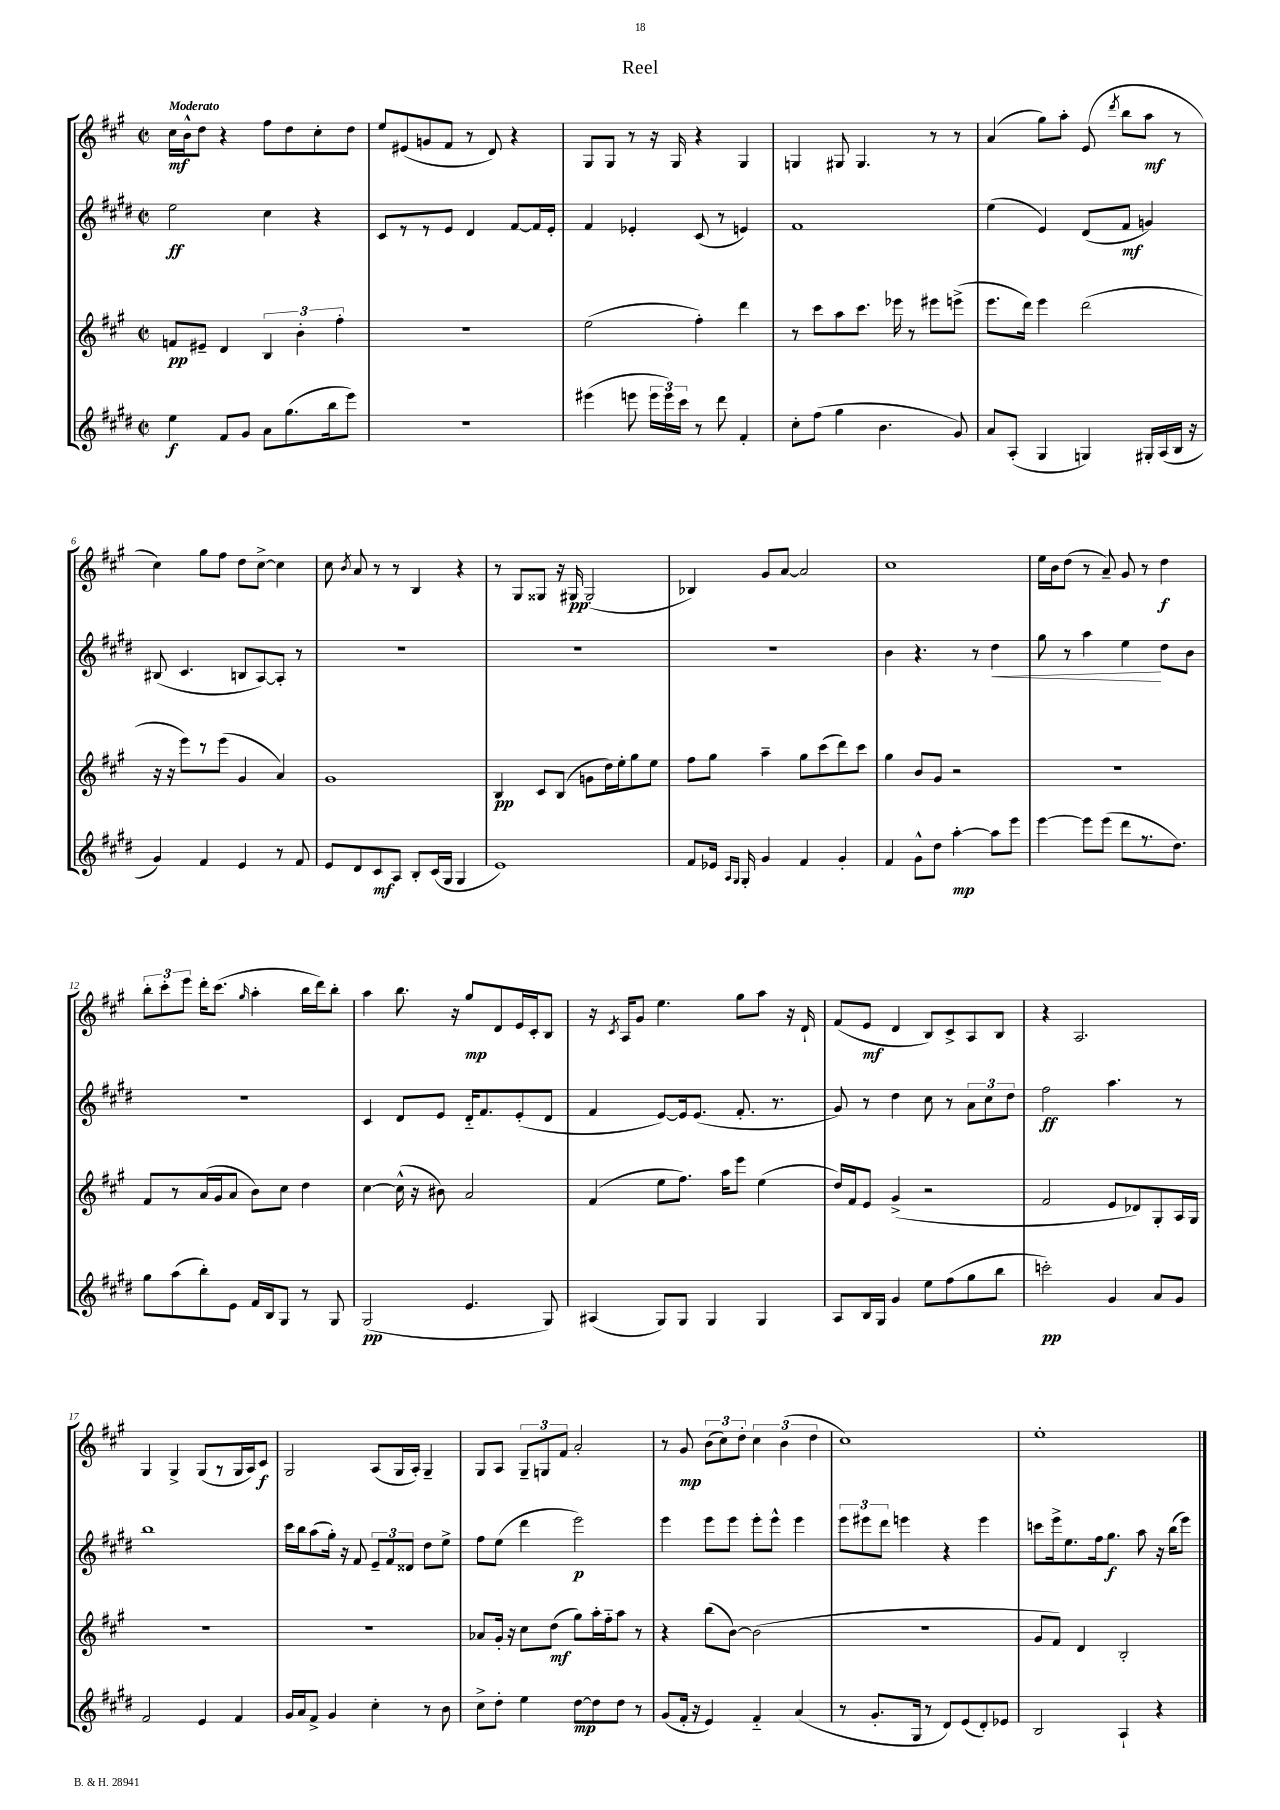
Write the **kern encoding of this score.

**kern	**dynam	**kern	**dynam	**kern	**dynam	**kern	**dynam
*part4	*part4	*part3	*part3	*part2	*part2	*part1	*part1
*staff4	*staff4	*staff3	*staff3	*staff2	*staff2	*staff1	*staff1
*clefG2	*	*clefG2	*	*clefG2	*	*clefG2	*
*k[f#c#g#d#]	*	*k[f#c#g#]	*	*k[f#c#g#d#]	*	*k[f#c#g#]	*
*M2/2	*	*M2/2	*	*M2/2	*	*M2/2	*
*met(c|)	*	*met(c|)	*	*met(c|)	*	*met(c|)	*
=1	=1	=1	=1	=1	=1	=1	=1
!	!	!	!	!	!	!LO:TX:a:B:t=Moderato	!
4ee\	f	8fn/L	pp	2ee\	ff	16cc#\LL	mf
.	.	.	.	.	.	16b^^\J	.
.	.	8e#X~/J	.	.	.	8dd\J	.
8f#/L	.	4d/	.	.	.	4r	.
8g#/J	.	.	.	.	.	.	.
8a\L	.	6B/	.	4cc#\	.	8ff#\L	.
(8.gg#\	.	.	.	.	.	8dd\	.
.	.	6b'\	.	.	.	.	.
.	.	.	.	4r	.	8cc#'\	.
16bb\k	.	.	.	.	.	.	.
.	.	6ff#'\	.	.	.	.	.
8eee\J)	.	.	.	.	.	8dd\J	.
=2	=2	=2	=2	=2	=2	=2	=2
1r	.	1r	.	8c#/L	.	8ee/L	.
.	.	.	.	8r	.	(8e#X/	.
.	.	.	.	8r	.	8gn/	.
.	.	.	.	8e/J	.	8f#/J	.
.	.	.	.	4d#/	.	8r	.
.	.	.	.	.	.	8d/)	.
.	.	.	.	[8f#/L	.	4r	.
.	.	.	.	16f#/L]	.	.	.
.	.	.	.	16e'/JJ	.	.	.
=3	=3	=3	=3	=3	=3	=3	=3
(4eee#X\	.	(2ee\	.	4f#/	.	8G#/L	.
.	.	.	.	.	.	8G#/J	.
8eeen\	.	.	.	4e-X'/	.	8r	.
24eee\LL	.	.	.	.	.	16r	.
24eee\)	.	.	.	.	.	.	.
.	.	.	.	.	.	16G#/	.
24ccc#\JJ	.	.	.	.	.	.	.
8r	.	4ff#'\)	.	(8c#/	.	4r	.
8ddd#\	.	.	.	8r	.	.	.
4f#'/	.	4ddd\	.	4en/)	.	4G#/	.
=4	=4	=4	=4	=4	=4	=4	=4
8cc#'\L	.	8r	.	1f#	.	4Gn/	.
(8ff#\J	.	8ccc#\L	.	.	.	.	.
4gg#\	.	8aa\	.	.	.	8G#X/	.
.	.	8.ccc#\J	.	.	.	4.G#/	.
4.b\	.	.	.	.	.	.	.
.	.	16eee-X\	.	.	.	.	.
.	.	8r	.	.	.	.	.
.	.	8eee#X\L	.	.	.	8r	.
8g#/)	.	(8eeen^\J	.	.	.	8r	.
=5	=5	=5	=5	=5	=5	=5	=5
8a/L	.	8.eee\L	.	(4ee\	.	(4a/	.
(8A'/J	.	.	.	.	.	.	.
.	.	16ddd\Jk)	.	.	.	.	.
4G#/	.	4eee\	.	4e/)	.	8gg#\L)	.
.	.	.	.	.	.	8aa'\J	.
4Gn/)	.	(2ddd\	.	(8d#/L	.	(8e/	.
.	.	.	.	.	.	8qddd/	.
.	.	.	.	8f#/J	mf	8bb\L	.
16G#X'/LL	.	.	.	4gn/)	.	8aa\J	mf
(16A/	.	.	.	.	.	.	.
16B/JJ	.	.	.	.	.	8r	.
16r	.	.	.	.	.	.	.
!!LO:LB:g=z
=6	=6	=6	=6	=6	=6	=6	=6
4g#/)	.	16r	.	(8B#X/	.	4cc#\)	.
.	.	16r	.	.	.	.	.
.	.	8eee\L)	.	4.c#/	.	.	.
4f#/	.	8r	.	.	.	8gg#\L	.
.	.	(8eee\J	.	.	.	8ff#\J	.
4e/	.	4g#/	.	8Bn/L	.	8dd\L	.
.	.	.	.	[8A/)	.	[8cc#^\J	.
8r	.	4a/)	.	8A'/J]	.	4cc#\]	.
8f#/	.	.	.	8r	.	.	.
=7	=7	=7	=7	=7	=7	=7	=7
8e/L	.	1g#	.	1r	.	8cc#\	.
.	.	.	.	.	.	8qb/	.
8d#/	.	.	.	.	.	8a/	.
8c#/	mf	.	.	.	.	8r	.
8A/J	.	.	.	.	.	8r	.
8B'/L	.	.	.	.	.	4B/	.
(16c#/L	.	.	.	.	.	.	.
16G#/JJ	.	.	.	.	.	.	.
4G#/	.	.	.	.	.	4r	.
=8	=8	=8	=8	=8	=8	=8	=8
1e)	.	4B/	pp	1r	.	8r	.
.	.	.	.	.	.	8G#/L	.
.	.	8c#/L	.	.	.	8G##X/J	.
.	.	(8B/J	.	.	.	16r	.
.	.	.	.	.	.	16G#X/	pp
.	.	8gn\L	.	.	.	(2G#'/	.
.	.	16dd\L)	.	.	.	.	.
.	.	16ee'\J	.	.	.	.	.
.	.	8gg#\	.	.	.	.	.
.	.	8ee\J	.	.	.	.	.
=9	=9	=9	=9	=9	=9	=9	=9
8f#/L	.	8ff#\L	.	1r	.	4B-X/)	.
16e-X/Jk	.	8gg#\J	.	.	.	.	.
16qqA/LL	.	.	.	.	.	.	.
16qqG#/JJ	.	.	.	.	.	.	.
16G#'/	.	.	.	.	.	.	.
4g#/	.	4aa~\	.	.	.	8g#/L	.
.	.	.	.	.	.	[8a/J	.
4f#/	.	8gg#\L	.	.	.	2a/]	.
.	.	(8ccc#\	.	.	.	.	.
4g#'/	.	8ddd\)	.	.	.	.	.
.	.	8ccc#\J	.	.	.	.	.
=10	=10	=10	=10	=10	=10	=10	=10
4f#/	.	4gg#\	.	4b\	.	1cc#	.
8g#^^\L	.	8b/L	.	4.r	.	.	.
8dd#\J	.	8g#/J	.	.	.	.	.
[4aa'\	mp	2r	.	.	.	.	.
.	.	.	.	8r	.	.	.
!	!	!	!	!	!LO:HP:b	!	!
8aa\L]	.	.	.	4dd#\	<	.	.
8eee\J	.	.	.	.	.	.	.
=11	=11	=11	=11	=11	=11	=11	=11
[4eee\	.	1r	.	8gg#\	.	16ee\LL	.
.	.	.	.	.	.	16b\J	.
.	.	.	.	8r	.	(8dd\J	.
8eee\L]	.	.	.	4aa\	.	8r	.
(8eee\J	.	.	.	.	.	8a~/)	.
8ddd#\L	.	.	.	4ee\	.	8g#/	.
8.r	.	.	.	.	.	8r	.
.	.	.	.	8dd#\L	[	4dd\	f
8.dd#\J)	.	.	.	.	.	.	.
.	.	.	.	8b\J	.	.	.
!!LO:LB:g=z
=12	=12	=12	=12	=12	=12	=12	=12
8gg#\L	.	8f#/L	.	1r	.	12bb'\L	.
.	.	.	.	.	.	12ccc#'\	.
(8aa\	.	8r	.	.	.	.	.
.	.	.	.	.	.	12eee\J	.
8bb'\)	.	(16a/L	.	.	.	16ddd'\KL	.
.	.	16g#/J	.	.	.	(8.ccc#\J	.
8e\J	.	8a/J	.	.	.	.	.
.	.	.	.	.	.	16qqgg#/	.
16f#/LL	.	8b\L)	.	.	.	4aa'\	.
16B/J	.	.	.	.	.	.	.
8G#/J	.	8cc#\J	.	.	.	.	.
8r	.	4dd\	.	.	.	16bb\LL	.
.	.	.	.	.	.	16ddd\J)	.
8G#/	.	.	.	.	.	8bb'\J	.
=13	=13	=13	=13	=13	=13	=13	=13
(2G#/	pp	[4cc#\	.	4c#/	.	4aa\	.
.	.	(16cc#^^\]	.	8d#/L	.	8.bb\	.
.	.	16r	.	.	.	.	.
.	.	8b#X\)	.	8e/J	.	.	.
.	.	.	.	.	.	16r	.
4.e/	.	2a/	.	16d#/KL	.	8gg#/L	mp
.	.	.	.	8.f#/	.	.	.
.	.	.	.	.	.	8d/	.
.	.	.	.	(8e'/	.	16e/L	.
.	.	.	.	.	.	16c#'/J	.
8G#/)	.	.	.	8d#/J	.	8B/J	.
=14	=14	=14	=14	=14	=14	=14	=14
(4A#X/	.	(4f#/	.	4f#/	.	16r	.
.	.	.	.	.	.	8qc#/	.
.	.	.	.	.	.	16A/KL	.
.	.	.	.	.	.	8g#/J	.
8G#/L)	.	8ee\L	.	[8e/L)	.	4.ee\	.
8G#/J	.	8.ff#\J)	.	16e/k]	.	.	.
.	.	.	.	(8.e/J	.	.	.
4G#/	.	.	.	.	.	.	.
.	.	16aa\KL	.	.	.	.	.
.	.	8eee\J	.	8.f#'/	.	8gg#\L	.
4G#/	.	(4ee\	.	.	.	8aa\J	.
.	.	.	.	8.r	.	.	.
.	.	.	.	.	.	16r	.
.	.	.	.	.	.	16d`/	.
=15	=15	=15	=15	=15	=15	=15	=15
8A/L	.	16dd/LL)	.	8g#/)	.	(8f#/L	.
.	.	16f#/J	.	.	.	.	.
16B/L	.	8e/J	.	8r	.	8e/J	mf
16G#/JJ	.	.	.	.	.	.	.
4g#/	.	(4g#^/	.	4dd#\	.	4d/	.
8ee\L	.	2r	.	8cc#\	.	8B/L)	.
(8ff#\	.	.	.	8r	.	8c#^/	.
8gg#\	.	.	.	12a\L	.	8A/	.
.	.	.	.	12cc#\	.	.	.
8bb\J	.	.	.	.	.	8B/J	.
.	.	.	.	12dd#\J	.	.	.
=16	=16	=16	=16	=16	=16	=16	=16
2cccn'\)	pp	2f#/	.	2ff#\	ff	4r	.
.	.	.	.	.	.	2.A/	.
4g#/	.	8e/L	.	4.aa\	.	.	.
.	.	8d-X/)	.	.	.	.	.
8a/L	.	8G#'/	.	.	.	.	.
8g#/J	.	16A/L	.	8r	.	.	.
.	.	16G#/JJ	.	.	.	.	.
!!LO:LB:g=z
=17	=17	=17	=17	=17	=17	=17	=17
2f#/	.	1r	.	1bb	.	4G#/	.
.	.	.	.	.	.	4G#^/	.
4e/	.	.	.	.	.	(8G#/L	.
.	.	.	.	.	.	8r	.
4f#/	.	.	.	.	.	16G#/L	.
.	.	.	.	.	.	16A/J)	.
.	.	.	.	.	.	8c#/J	f
=18	=18	=18	=18	=18	=18	=18	=18
16g#/LL	.	1r	.	16ccc#\LL	.	2G#/	.
16a/J	.	.	.	16bb\J	.	.	.
8f#^/J	.	.	.	(8aa\	.	.	.
4g#/	.	.	.	16gg#'\Jk)	.	.	.
.	.	.	.	16r	.	.	.
.	.	.	.	8f#/	.	.	.
4cc#'\	.	.	.	12e~/L	.	(8A/L	.
.	.	.	.	12f#/	.	.	.
.	.	.	.	.	.	16G#/L	.
.	.	.	.	12d##X/J	.	.	.
.	.	.	.	.	.	16A'/JJ)	.
8r	.	.	.	8dd#\L	.	4G#~/	.
8b\	.	.	.	8ee^\J	.	.	.
=19	=19	=19	=19	=19	=19	=19	=19
8cc#^\L	.	8a-X/L	.	8ff#\L	.	8G#/L	.
8dd#'\J	.	16g#'/Jk	.	(8ee\J	.	8A/J	.
.	.	16r	.	.	.	.	.
4ee\	.	8cc#\L	.	4ddd#\	.	12G#~/L	.
.	.	.	.	.	.	12Gn/	.
.	.	(8dd\J	mf	.	.	.	.
.	.	.	.	.	.	12f#/J	.
[8dd#\L	mp	8gg#\L)	.	2eee\)	p	2a'/	.
8dd#\]	.	16aa'\L	.	.	.	.	.
.	.	16ff#\J	.	.	.	.	.
8dd#\J	.	8aa\J	.	.	.	.	.
8r	.	8r	.	.	.	.	.
=20	=20	=20	=20	=20	=20	=20	=20
(8g#/L	.	4r	.	4eee\	.	8r	.
16f#'/Jk	.	.	.	.	.	8g#/	mp
16r	.	.	.	.	.	.	.
4e/)	.	(8bb\L	.	8eee\L	.	(12b\L	.
.	.	.	.	.	.	12cc#\)	.
.	.	[8b\J)	.	8eee\J	.	.	.
.	.	.	.	.	.	12dd'\J	.
4f#/	.	(2b\]	.	8eee'\L	.	6cc#\	.
.	.	.	.	8eee^^\J	.	.	.
.	.	.	.	.	.	(6b\	.
(4a/	.	.	.	4eee\	.	.	.
.	.	.	.	.	.	6dd\	.
=21	=21	=21	=21	=21	=21	=21	=21
8r	.	1r	.	12eee\L	.	1cc#)	.
.	.	.	.	12eee#X\	.	.	.
8.g#'/L	.	.	.	.	.	.	.
.	.	.	.	12ddd#\J	.	.	.
.	.	.	.	4eeen\	.	.	.
16G#/Jk	.	.	.	.	.	.	.
8r	.	.	.	.	.	.	.
8d#/L)	.	.	.	4r	.	.	.
(8e/	.	.	.	.	.	.	.
8d#'/)	.	.	.	4eee\	.	.	.
8e-X/J	.	.	.	.	.	.	.
=22	=22	=22	=22	=22	=22	=22	=22
2B/	.	8g#/L	.	8cccn\L	.	1ee'	.
.	.	8f#/J)	.	16eee^\k	.	.	.
.	.	.	.	8.ee\	.	.	.
.	.	4d/	.	.	.	.	.
.	.	.	.	16ff#\k	.	.	.
.	.	.	.	8.gg#\J	f	.	.
4A`/	.	2B'/	.	.	.	.	.
.	.	.	.	8aa\	.	.	.
4r	.	.	.	16r	.	.	.
.	.	.	.	(16bb\KL	.	.	.
.	.	.	.	8eee\J)	.	.	.
==	==	==	==	==	==	==	==
*-	*-	*-	*-	*-	*-	*-	*-
